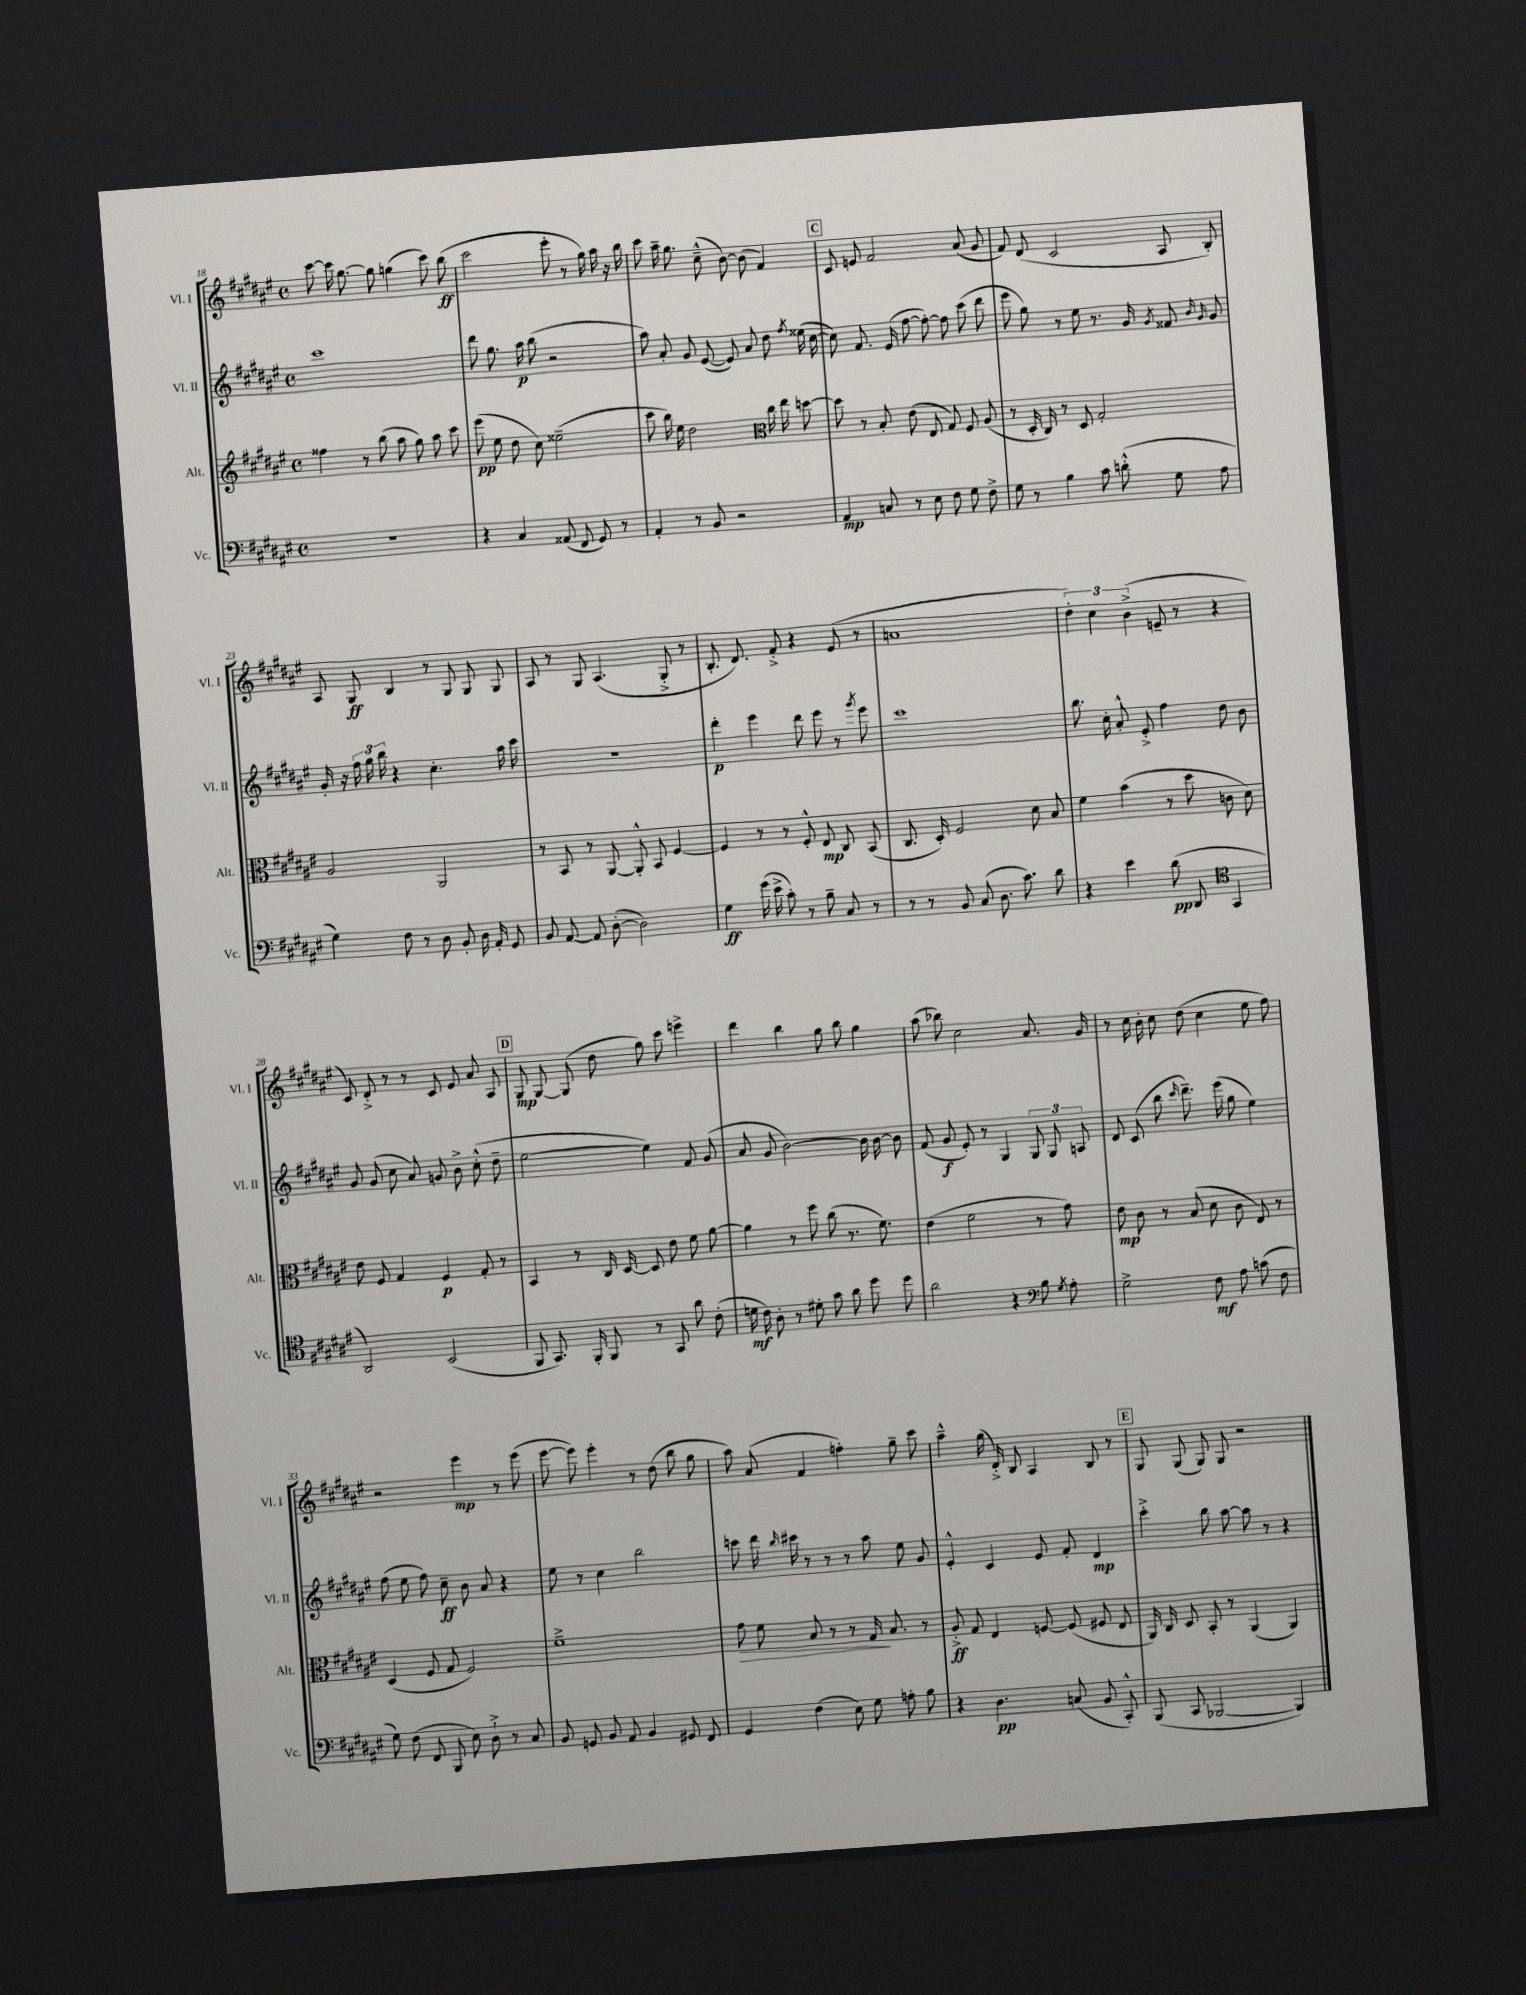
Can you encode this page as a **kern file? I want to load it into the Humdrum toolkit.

**kern	**dynam	**kern	**dynam	**kern	**dynam	**kern	**dynam
*part4	*part4	*part3	*part3	*part2	*part2	*part1	*part1
*staff4	*staff4	*staff3	*staff3	*staff2	*staff2	*staff1	*staff1
*I"Vc.	*	*I"Alt.	*	*I"Vl. II	*	*I"Vl. I	*
*I'Vc.	*	*I'Alt.	*	*I'Vl. II	*	*I'Vl. I	*
*clefF4	*	*clefG2	*	*clefG2	*	*clefG2	*
*k[f#c#g#d#a#e#]	*	*k[f#c#g#d#a#e#]	*	*k[f#c#g#d#a#e#]	*	*k[f#c#g#d#a#e#]	*
*M4/4	*	*M4/4	*	*M4/4	*	*M4/4	*
*met(c)	*	*met(c)	*	*met(c)	*	*met(c)	*
=18	=18	=18	=18	=18	=18	=18	=18
1r	.	4ff##X\	.	1ccc#	.	[8ccc#\	.
.	.	.	.	.	.	16ccc#\]	.
.	.	.	.	.	.	[8.gg#\	.
.	.	8r	.	.	.	.	.
.	.	(8bb\	.	.	.	8gg#\]	.
.	.	8aa#\	.	.	.	(4ggn\	.
.	.	8gg#\)	.	.	.	.	.
.	.	8aa#\	.	.	.	8ccc#\)	.
.	.	8ccc#\	.	.	.	(8bb\	ff
=19	=19	=19	=19	=19	=19	=19	=19
4r	.	(8eee#\	pp	8ddd#\	.	2ccc#\	.
.	.	8ee#\	.	8.gg#\	.	.	.
4C#/	.	8dd#\	.	.	.	.	.
.	.	.	.	16aa#\	p	.	.
.	.	8cc#\)	.	(8bb\	.	.	.
(8AA##X/	.	(2ee##X~\	.	2r	.	8eee#'\	.
8FF#/	.	.	.	.	.	8r	.
8GG#/)	.	.	.	.	.	16gg#\)	.
.	.	.	.	.	.	16aa#\	.
8r	.	.	.	.	.	16r	.
.	.	.	.	.	.	16bb\	.
=20	=20	=20	=20	=20	=20	=20	=20
4AA#'/	.	8ccc#\	.	8aa#\)	.	8ccc#\	.
.	.	16bb\)	.	8a#'/	.	16aa#~\	.
.	.	16ee#\	.	.	.	8.gg#\	.
8r	.	2dd#\	.	8g#/	.	.	.
8BB/	.	.	.	([8e#/	.	(8cc#~^^\	.
2r	.	.	.	8e#/])	.	[8b\)	.
.	.	.	.	8a#/	.	(8b\]	.
*	*	*clefC3	*	*	*	*	*
.	.	16cc#\	.	8dd#\	.	4f#/)	.
.	.	16ee#\	.	.	.	.	.
.	.	.	.	8qff#/	.	.	.
.	.	[8ddn\	.	(16ee##X\	.	.	.
.	.	.	.	[16cc#\	.	.	.
!!LO:REH:place=s1:t=C
=21	=21	=21	=21	=21	=21	=21	=21
4AA#/	mp	8dd\]	.	8cc#\])	.	8c#/	.
.	.	8r	.	8.f#/	.	8en/	.
8Cn/	.	8B'/	.	.	.	2f#/	.
.	.	.	.	(16e#/	.	.	.
8r	.	(8e#\	.	[8ff#\	.	.	.
8E#\	.	8E#/	.	8ff#'\_)	.	.	.
8F#\	.	8G#/)	.	8ff#\]	.	.	.
8G#\	.	8F#/	.	(8ccc#\	.	(8a#/	.
8F#^\	.	(8A#/	.	8ddd#\	.	8g#/	.
=22	=22	=22	=22	=22	=22	=22	=22
8G#\	.	8r	.	8eee#\	.	8f#/)	.
8r	.	16D#'/	.	8gg#\)	.	(8d#/	.
.	.	16C#/)	.	.	.	.	.
4B\	.	8r	.	8r	.	2c#/	.
.	.	8D#/	.	8ee#\	.	.	.
8c#\	.	2G#'/	.	8.r	.	.	.
(8dn'^^\	.	.	.	.	.	.	.
.	.	.	.	16g#/	.	.	.
.	.	.	.	8qg#/	.	.	.
8G#\	.	.	.	8f##X/	.	8A#/	.
.	.	.	.	16qqb/	.	.	.
.	.	.	.	16qqg#/	.	.	.
8A#\	.	.	.	8g#/	.	8B'/)	.
!!LO:LB:g=z
=23	=23	=23	=23	=23	=23	=23	=23
4G#\)	.	2A#/	.	16g#'/	.	8A#/	.
.	.	.	.	16r	.	.	.
.	.	.	.	24ff#\	.	8G#/	ff
.	.	.	.	24gg#\	.	.	.
.	.	.	.	24bb\	.	.	.
8F#\	.	.	.	4r	.	4B/	.
8r	.	.	.	.	.	.	.
8D#\	.	2AA#/	.	4.cc#'\	.	8r	.
8BB'/	.	.	.	.	.	8G#/	.
16D#\	.	.	.	.	.	8G#/	.
16AA#'/	.	.	.	.	.	.	.
8GG#/	.	.	.	16aa#\	.	8G#/	.
.	.	.	.	16ccc#\	.	.	.
=24	=24	=24	=24	=24	=24	=24	=24
8BB/	.	8r	.	1r	.	8A#/	.
[8AA#/	.	8BB/	.	.	.	8r	.
8AA#/]	.	8r	.	.	.	8G#/	.
([8D#'\	.	[8AA#/	.	.	.	(4.A#/	.
2D#\])	.	8AA#'^^/]	.	.	.	.	.
.	.	8BB/	.	.	.	.	.
.	.	[4F#/	.	.	.	8G#'^/	.
.	.	.	.	.	.	8r	.
=25	=25	=25	=25	=25	=25	=25	=25
4G#\	ff	4F#/]	.	4ddd#'\	p	8.B'/	.
.	.	.	.	.	.	8.d#/)	.
(16g#\	.	8r	.	4eee#\	.	.	.
16e#^\	.	.	.	.	.	.	.
8c#'\)	.	8r	.	.	.	8f#'^/	.
8r	.	8F#'^^/	.	8ddd#\	.	4r	.
8B~\	.	8E#/	mp	8eee#\	.	.	.
8C#/	.	8C#/	.	8r	.	(8e#/	.
.	.	.	.	8qggg#/	.	.	.
8r	.	(8BB/	.	8eee#\	.	8r	.
=26	=26	=26	=26	=26	=26	=26	=26
8r	.	8.C#/	.	1ccc#	.	1an	.
8r	.	.	.	.	.	.	.
.	.	16D#'/)	.	.	.	.	.
8BB/	.	2F#/	.	.	.	.	.
(8C#/	.	.	.	.	.	.	.
8.D#\	.	.	.	.	.	.	.
8.c#\)	.	.	.	.	.	.	.
.	.	8d#\	.	.	.	.	.
8d#\	.	8B/	.	.	.	.	.
=27	=27	=27	=27	=27	=27	=27	=27
4r	.	4f#\	.	8.bb\	.	6dd#'\)	.
.	.	.	.	.	.	6cc#\	.
.	.	.	.	16cc#'\	.	.	.
4e#\	.	(4b\	.	8a#'^^/	.	.	.
.	.	.	.	.	.	(6b^\	.
.	.	.	.	8e#'^/	.	.	.
(8d#\	pp	8r	.	4ff#\	.	8en~/	.
8DD#/	.	8dd#\	.	.	.	8r	.
*clefC4	*	*	*	*	*	*	*
4GG#/	.	8cn\	.	8dd#\	.	4r	.
.	.	8d#\)	.	8b\	.	.	.
!!LO:LB:g=z
=28	=28	=28	=28	=28	=28	=28	=28
2AA#/)	.	8e#\	.	8g#/	.	8c#/)	.
.	.	8F#/	.	(8g#/	.	8d#'^/	.
.	.	4G#/	.	8cc#\	.	8r	.
.	.	.	.	8a#/)	.	8r	.
(2BB/	.	4F#/	p	8gn/	.	8c#/	.
.	.	.	.	8b^\	.	8e#/	.
.	.	8G#'/	.	(8cc#'^^\	.	8a#/	.
.	.	8r	.	8dd#~\	.	8A#/	.
!!LO:REH:place=s1:t=D
=29	=29	=29	=29	=29	=29	=29	=29
8FF#/	.	4BB/	.	[2ee#\	.	8G#/	mp
8.GG#/)	.	.	.	.	.	[8G#/	.
.	.	8r	.	.	.	(8G#/]	.
16FF#'/	.	.	.	.	.	.	.
8FF#/	.	16C#/	.	.	.	8dd#\	.
.	.	[16D#/	.	.	.	.	.
8r	.	8D#/]	.	4ee#\])	.	8gg#\)	.
8GG#/	.	8e#\	.	.	.	8ccc#\	.
8a#\	.	8f#\	.	8f#/	.	4eeen^\	.
(8c#'\	.	[8a#\	.	(8g#/	.	.	.
=30	=30	=30	=30	=30	=30	=30	=30
16dn\	mf	4a#\]	.	8a#/	.	4ddd#\	.
16c#\)	.	.	.	.	.	.	.
8A#'\	.	.	.	8g#/	.	.	.
8r	.	8r	.	[2b\)	.	4bb\	.
8d#X'\	.	8ff#\	.	.	.	.	.
8g#\	.	(8cc#\	.	.	.	8gg#\	.
8a#\	.	8.r	.	.	.	8bb\	.
8dd#\	.	.	.	16b\]	.	4gg#\	.
.	.	8.f#\)	.	[16b\	.	.	.
8dd#\	.	.	.	8b\]	.	.	.
=31	=31	=31	=31	=31	=31	=31	=31
2a#\	.	(4e#\	.	(8f#/	.	(8aa#\	.
.	.	.	.	8g#/	f	8bb-X\)	.
.	.	2f#\	.	8e#'/)	.	2cc#\	.
.	.	.	.	8r	.	.	.
4r	.	.	.	4G#/	.	.	.
*clefF4	*	*	*	*	*	*	*
8B\	.	8r	.	12G#/	.	8.a#/	.
.	.	.	.	12G#/	.	.	.
8qG#/	.	.	.	.	.	.	.
8A#'\	.	8g#\)	.	.	.	.	.
.	.	.	.	12An/	.	.	.
.	.	.	.	.	.	16g#/	.
=32	=32	=32	=32	=32	=32	=32	=32
2G#^\	.	8e#\	mp	8d#/	.	8r	.
.	.	8c#\	.	(8c#/	.	16cc#\	.
.	.	.	.	.	.	16b'\	.
.	.	8r	.	8bb\	.	8cc#\	.
.	.	.	.	16qqccc#/	.	.	.
.	.	(8B/	.	8.ddd#~\)	.	(8dd#\	.
8F#\	mf	8d#\	.	.	.	4cc#\	.
.	.	.	.	(16eee#\	.	.	.
8A#\	.	8c#\	.	8gg#\	.	.	.
(8cn\	.	8E#/)	.	4ee#\)	.	8ee#\	.
8F#\	.	8r	.	.	.	8ff#\)	.
!!LO:LB:g=z
=33	=33	=33	=33	=33	=33	=33	=33
8G#\)	.	(4D#/	.	(8ff#\	.	2r	.
(8F#\	.	.	.	8ee#\	.	.	.
8FF#/	.	8F#/	.	8ff#\)	.	.	.
8BBB/	.	8G#/	.	8cc#~\	ff	.	.
8E#\)	.	2F#/)	.	8b\	.	4eee#\	mp
8D#`^\	.	.	.	8a#/	.	.	.
8r	.	.	.	4r	.	8r	.
8C#/	.	.	.	.	.	(8eee#\	.
=34	=34	=34	=34	=34	=34	=34	=34
8BB/	.	1f#~^	.	8ee#\	.	[8eee#\	.
8GGn/	.	.	.	8r	.	8eee#\])	.
8BB/	.	.	.	4cc#\	.	4eee#'\	.
8AA#/	.	.	.	.	.	.	.
4BB/	.	.	.	2bb\	.	8r	.
.	.	.	.	.	.	(8dd#\	.
8GG#X/	.	.	.	.	.	8bb\	.
8FF#/	.	.	.	.	.	8gg#\	.
=35	=35	=35	=35	=35	=35	=35	=35
!	!	!	!LO:HP:b	!	!	!	!
4GG#/	.	8g#\	>	8cccn\	.	8aa#\)	.
.	.	8f#\	.	16ddd#\	.	(8a#/	.
.	.	.	.	16qqbb/	.	.	.
.	.	.	.	16ccc#X\	.	.	.
(4F#\	.	8B/	.	8r	.	4f#/	.
.	.	8r	.	8r	.	.	.
8E#\)	.	8r	.	8r	.	4ffn'\)	.
8G#\	.	16G#/	.	8aa#\	.	.	.
.	.	8.B/	]	.	.	.	.
8An'\	.	.	.	8ee#\	.	8gg#~\	.
8B\	.	8r	.	8g#/	.	8ccc#\	.
=36	=36	=36	=36	=36	=36	=36	=36
4r	.	8A#'^/	ff	4e#'^^/	.	4aa#~^^\	.
.	.	8G#/	.	.	.	.	.
4.D#\	pp	4E#/	.	4c#/	.	(16gg#\	.
.	.	.	.	.	.	16d#'^/)	.
.	.	.	.	.	.	8B/	.
.	.	[8Fn/	.	8e#/	.	4A#/	.
(8Cn/	.	(8F/]	.	8f#'/	.	.	.
8BB/	.	8F#X/	.	4d#/	mp	8B/	.
8CC#'^^/)	.	8E#/	.	.	.	8r	.
!!LO:REH:place=s1:t=E
=37	=37	=37	=37	=37	=37	=37	=37
(8BBB/	.	16AA#/)	.	4ccc#'^\	.	8G#/	.
.	.	16C#/	.	.	.	.	.
8CC#/	.	8D#/	.	.	.	(8G#/	.
[2BBB-X/	.	8BB'/	.	8bb\	.	8G#/)	.
.	.	8r	.	[8aa#\	.	8G#/	.
.	.	(4AA#/	.	8aa#\]	.	2r	.
.	.	.	.	8r	.	.	.
4BBB-/])	.	4AA#/)	.	4r	.	.	.
==	==	==	==	==	==	==	==
*-	*-	*-	*-	*-	*-	*-	*-
